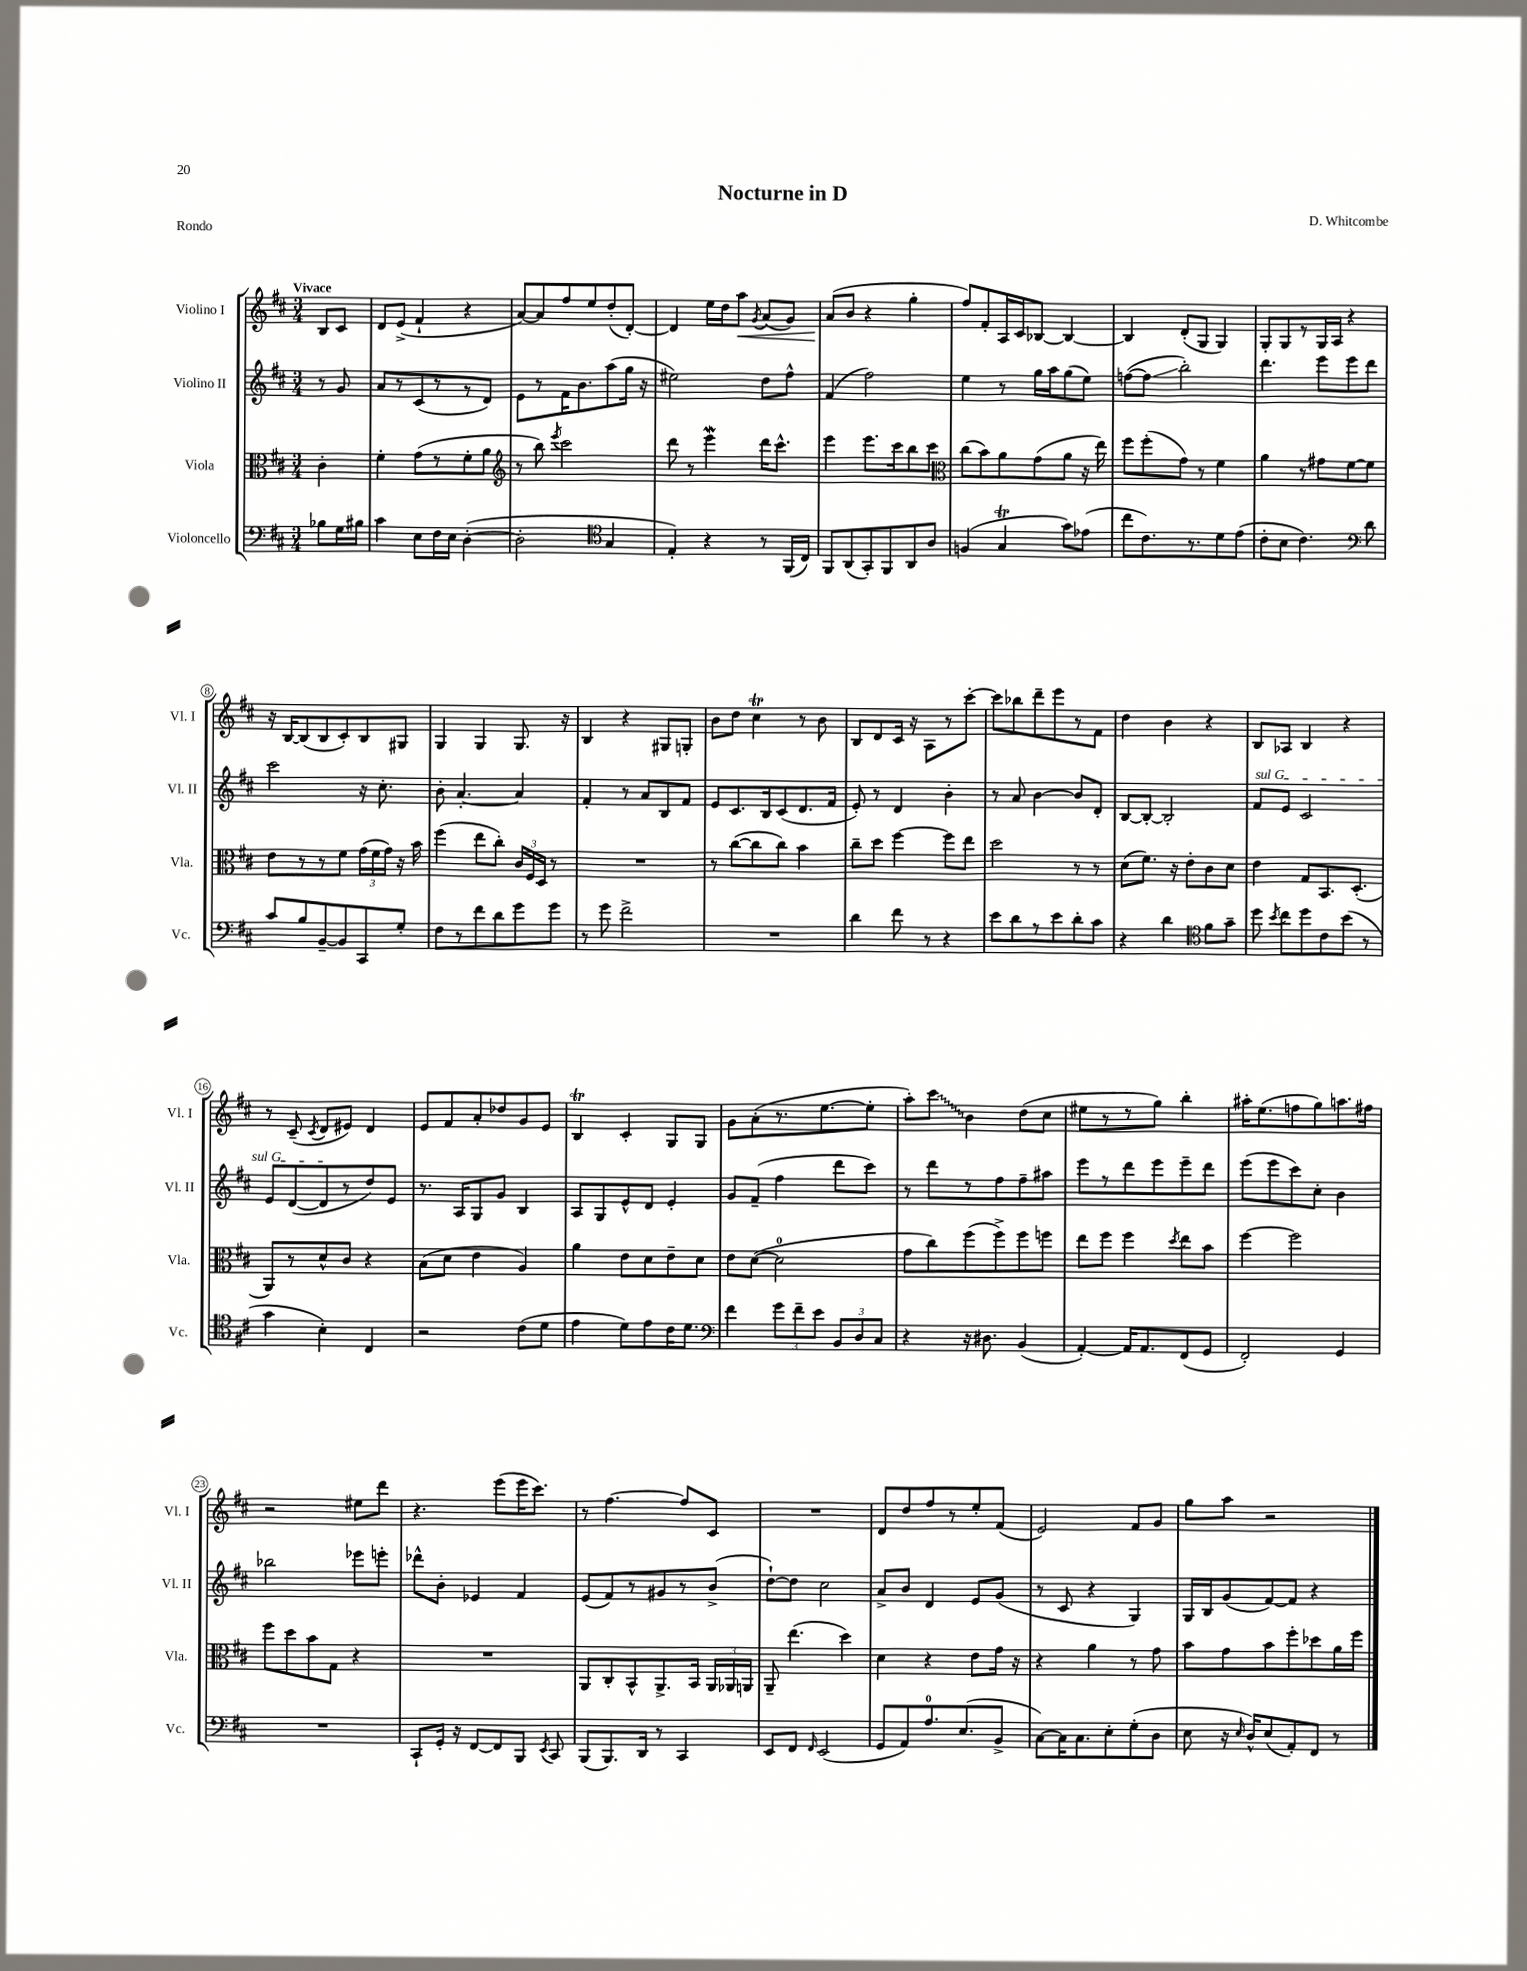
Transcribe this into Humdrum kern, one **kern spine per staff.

**kern	**kern	**kern	**kern
*staff4	*staff3	*staff2	*staff1
*clefF4	*clefC3	*clefG2	*clefG2
*k[f#c#]	*k[f#c#]	*k[f#c#]	*k[f#c#]
*M3/4	*M3/4	*M3/4	*M3/4
8B-	4c#'	8r	8B
16G	.	8g	8c#
16B#	.	.	.
=	=	=	=
4c#	4f#'	8a	8d
.	.	8r	(8e^
8E	(8g	(8c#	4f#`
16F#	8r	8r	.
16E	.	.	.
([4D'	8f#'	8r	4r
.	8a	8d)	.
=	=	=	=
*	*clefG2	*	*
2D']	8r	8e	[8a)
.	8bb)	8r	8a]
.	8qeee	.	.
.	2ccc#	16f#	8ff#
.	.	8.b	.
.	.	.	8ee
*clefC4	*	*	*
4G	.	(8aa	(8dd'
.	.	16gg	[8d')
.	.	16r	.
=	=	=	=
4E')	8ddd	2ee#)	4d]
.	8r	.	.
4r	4eee	.	16ee
.	.	.	16dd
.	.	.	8aa
.	.	.	8qg
8r	16ddd	8dd	(8a
.	8.ccc#^^	.	.
(16FF#	.	8ff#^^	8g)
16C#)	.	.	.
=	=	=	=
8FF#	4eee	(4f#	(8a
(8AA	.	.	8b
8GG')	8.eee	2ff#)	4r
8FF#	.	.	.
.	16ccc#	.	.
8AA	8bb	.	4gg'
8A	8ccc#	.	.
=	=	=	=
*	*clefC3	*	*
(4F	(8cc#	4ee	8ff#)
.	8b)	.	8f#'
4G	8a	8r	16A
.	.	.	16c#
.	(8g	16gg	[8B-
.	.	16aa	.
8g)	8a	(8gg	4B-_
(8e-	16r	8ee)	.
.	16ee)	.	.
=	=	=	=
8cc#	8ff#	([8ff	4B-]
8.c#)	(8ff#'	8ff]	.
.	8g)	2bb')	(8d'
8.r	.	.	.
.	8r	.	8G
8d	4f#	.	4G)
(8e	.	.	.
=	=	=	=
8c#'	4a	4.ddd	8G'
8B	.	.	8G
4.c#)	8r	.	8r
.	8g#	8eee	16G
.	.	.	16A
.	[8f#	8eee	4r
*clefF4	*	*	*
8d	8f#]	8ddd	.
=	=	=	=
8c#	8e	2ccc#	16r
.	.	.	[16B
8B	8r	.	(8B]
[8BB~	8r	.	8B
8BB]	8f#	.	8c#')
8CC#	(24g	16r	8B
.	24f#	.	.
.	.	8.cc#'	.
.	24g)	.	.
8G'	16r	.	8G#
.	16b	.	.
=	=	=	=
8F#	(4ff#	8b'	4G
8r	.	[4.a'	.
8f#	8ee	.	4G
8d	8cc#')	.	.
8g	24c#	4a]	8.G
.	24F#	.	.
.	24D	.	.
8g	8r	.	.
.	.	.	16r
=	=	=	=
8r	2.r	4f#'	4B
8g	.	.	.
2f#^	.	8r	4r
.	.	8a	.
.	.	8B	8G#
.	.	8f#	8G'
=	=	=	=
2.r	8r	8e	8b
.	([8cc#	8.c#	8dd
.	8cc#]	.	4cc#
.	.	16B	.
.	8cc#)	(8c#	.
.	4b	8.d	8r
.	.	.	8b
.	.	16f#	.
=	=	=	=
4d	8cc#~	8e')	8B
.	8dd	8r	8d
8f#	[4ff#	4d	16c#
.	.	.	16r
8r	.	.	8A
4r	8ff#]	4b'	8r
.	8ee	.	[8ccc#'
=	=	=	=
8e	2dd	8r	8ccc#]
8d	.	8a	8bb-
8r	.	[4b	8ddd~
8e	.	.	8eee
8d'	8r	8b]	8r
8c#	8r	8d'	8f#
=	=	=	=
4r	(8d	[8B	4dd
.	8.f#)	8B'_	.
4d	.	2B']	4b
.	16r	.	.
.	8e'	.	.
*clefC4	*	*	*
8f#	8c#	.	4r
8g~	8d	.	.
=	=	=	=
8dd	4e	8f#	8B
8qb	.	.	.
8cc#	.	8e	8A-
8dd	8G	2c#	4B
8c#	8.BB	.	.
(8b	.	.	4r
.	(8.D'	.	.
8r	.	.	.
=	=	=	=
4g	8AA)	8e	8r
.	8r	([8d	(8c#~
.	.	.	8qc#
4B')	8d^^	8d]	8d
.	8c#	8r	8e#)
4C#	4r	8dd)	4d
.	.	8e	.
=	=	=	=
2r	(8B	8.r	8e
.	8d	.	8f#
.	.	16A	.
.	4e	8G	8a'
.	.	8g	8dd-
(8c#	4A)	4B	8g
8d	.	.	8e
=	=	=	=
4e	4a	8A	4B
.	.	8G	.
8d)	8e	8e^^	4c#'
8e	8d	8d	.
16c#	8e~	4e'	8G
8.d	.	.	.
.	8d	.	8G
=	=	=	=
*clefF4	*	*	*
4f#	8e	8g	8g
.	([8d	(8f#~	(8a'
12g	2d]	4ff#	8.r
12f#~	.	.	.
12e	.	.	.
.	.	.	[8.ee
12BB	.	8ddd	.
12D	.	.	.
.	.	8ccc#)	8ee']
12C#	.	.	.
=	=	=	=
4r	8g	8r	8aa')
.	8cc#)	8ddd	8ccc#
16r	(8ff#	8r	4b
8.D#	.	.	.
.	8ff#^)	8ff#	.
(4BB	8ff#	8ff#~	(8dd
.	8ff	8aa#	8cc#
=	=	=	=
[4AA')	8ee	8eee	8ee#
.	8ff#	8r	8r
16AA]	4ff#	8ddd	8r
8.AA	.	.	.
.	.	8eee	8gg)
.	8qdd	.	.
(8FF#	8ee	8eee~	4bb'
8GG	8b	8ddd	.
=	=	=	=
2FF#')	[4ff#	(8eee	16aa#'
.	.	.	(8.ee
.	.	8eee	.
.	2ff#]	8ccc#)	8ff
.	.	8cc#'	8gg)
4GG	.	4b	8.aa
.	.	.	16ff#
=	=	=	=
2.r	8ff#	2bb-	2r
.	8dd	.	.
.	8b	.	.
.	8G	.	.
.	4r	8eee-	8ee#
.	.	8eee'	8ddd
=	=	=	=
8CC#`	2.r	8ddd-^^	4.r
16GG'	.	8b'	.
16r	.	.	.
[8FF#	.	4e-	.
8FF#]	.	.	(8eee
8BBB	.	4f#	16eee
.	.	.	8.ccc#)
8qEE	.	.	.
8CC#	.	.	.
=	=	=	=
(8BBB	8AA	(8e	8r
8.BBB)	8C#'	8f#)	[4.ff#
.	8BB^^	8r	.
16DD	.	.	.
8r	8.AA^	8g#	.
4CC#	.	8r	8ff#]
.	16BB	.	.
.	24AA	(8b^	8c#
.	24AA-	.	.
.	24AA	.	.
=	=	=	=
8EE	8AA~	[8dd`)	2.r
8FF#	(4.ee	8dd]	.
16qqFF#	.	.	.
(2EE	.	2cc#	.
.	4dd)	.	.
=	=	=	=
8GG	4d	8a^	8d
8AA)	.	8b	8dd
8.A	4r	4d	8ff#
.	.	.	8r
(8.E	.	.	.
.	8e	8e	8ee'
8BB^	16g	(8g	(8f#
.	16r	.	.
=	=	=	=
[8C#)	4r	8r	2e)
16C#]	.	8c#	.
8.C#	.	.	.
.	4a	4r	.
8E'	.	.	.
(8G'	8r	4G)	8f#
8D	8g	.	8g
=	=	=	=
8E	8b	16G	8gg
.	.	16B	.
16r	8g	(8g	8aa
16qqE	.	.	.
16D^^)	.	.	.
(8E	8b	[8f#)	2r
8AA')	8ff#'	8f#]	.
8FF#	8dd-	4r	.
8r	16a	.	.
.	16ff#	.	.
==	==	==	==
*-	*-	*-	*-
